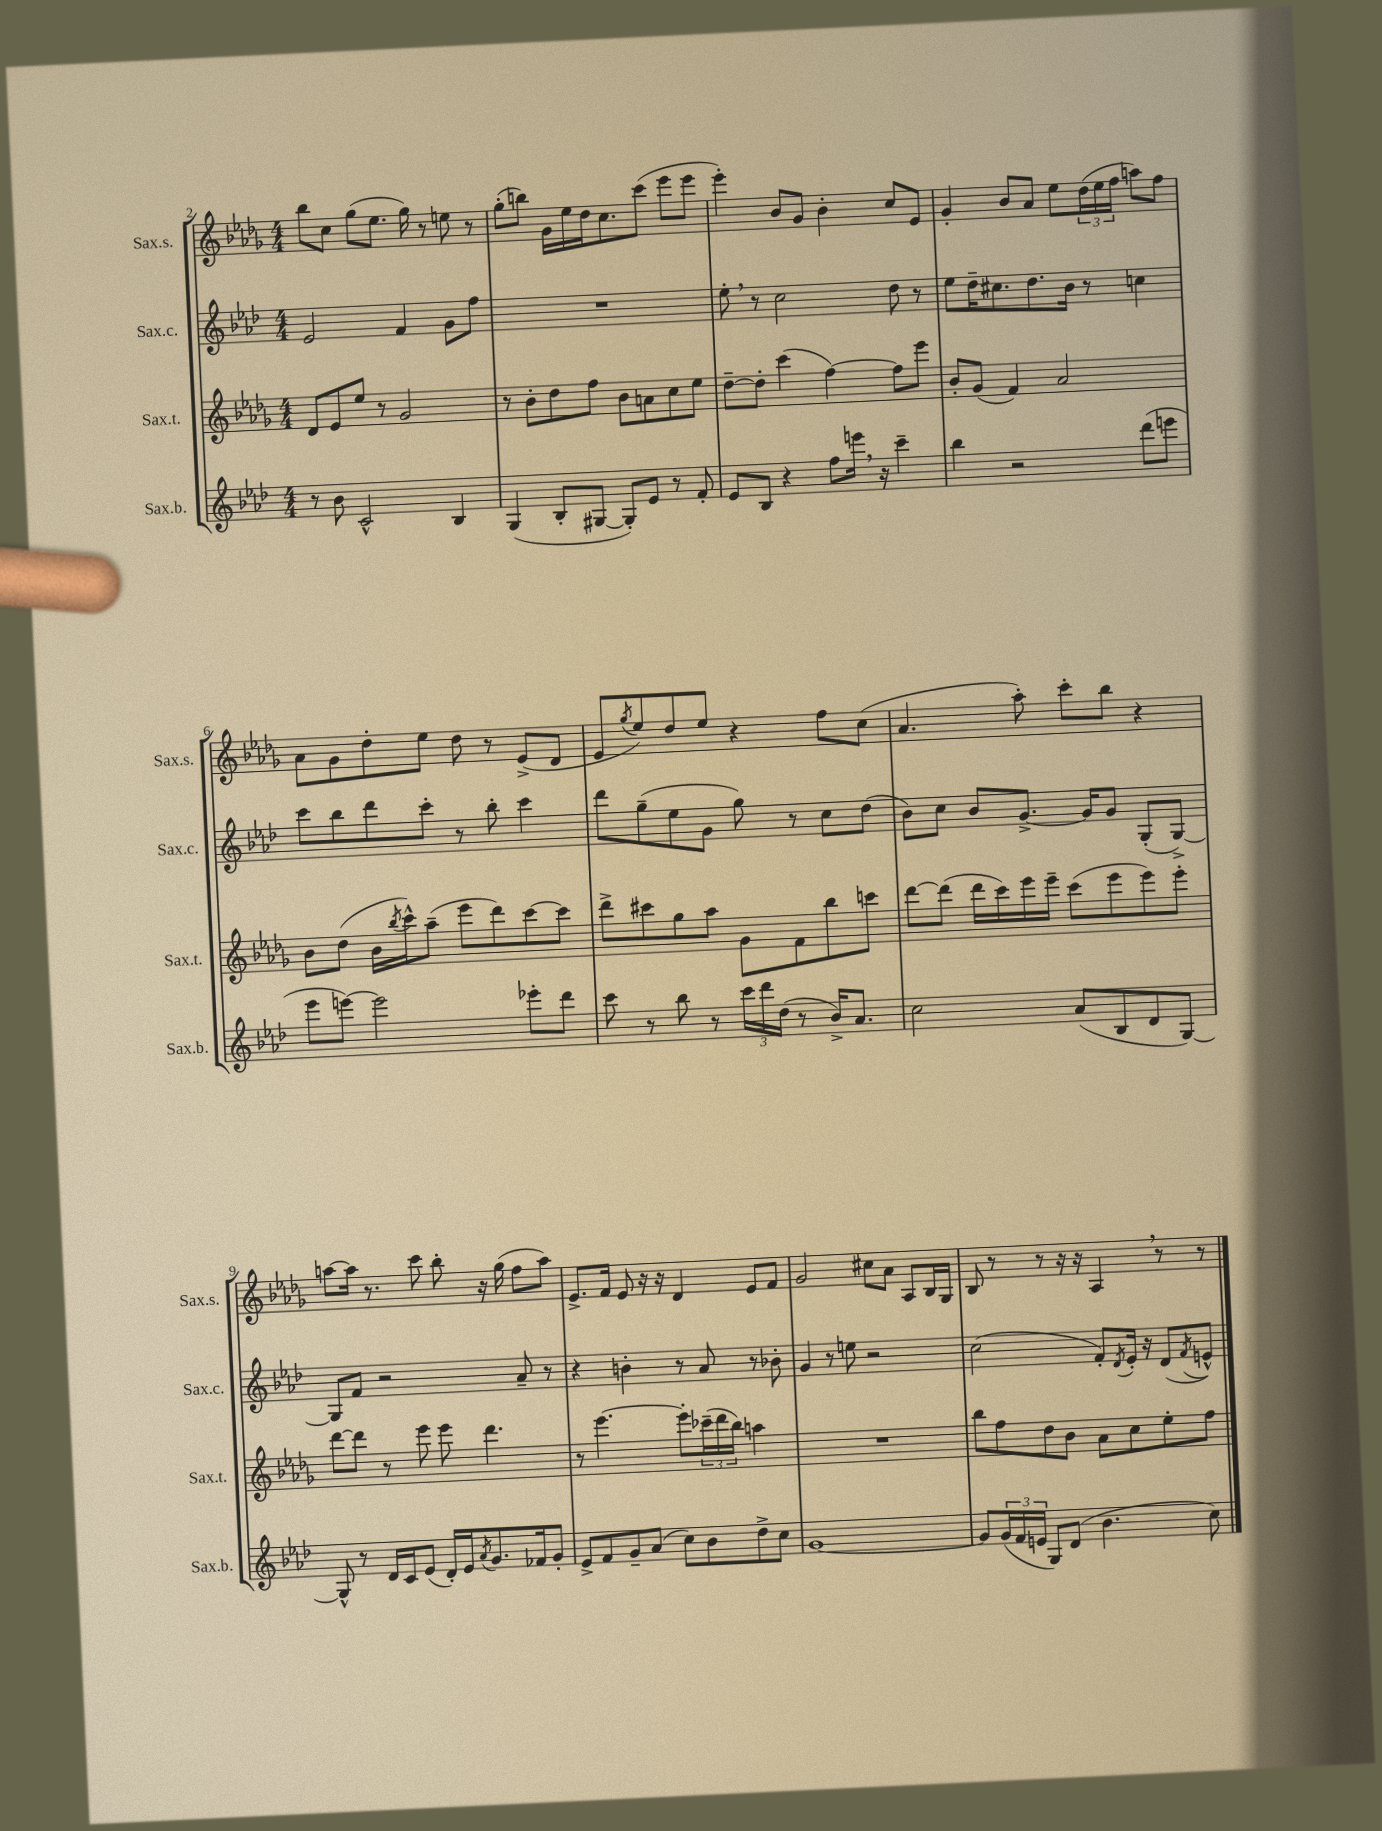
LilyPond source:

<<
\new StaffGroup <<
\new Staff = "s0" \with { instrumentName = "Sax.s." shortInstrumentName = "Sax.s." } {
    \clef treble \key des \major \numericTimeSignature \time 4/4
    bes''8 c''8 ges''8( ees''8. ges''16) r8 e''8 r8 |
    ges''8-.( b''8) ges'16 ees''16 des''16 c''8. c'''8( ees'''8 ees'''8 |
    ees'''4-.) bes'8 ges'8 bes'4-. c''8 ees'8 |
    ges'4-. bes'8 aes'8 ees''8 \tuplet 3/2 { des''16( ees''16 f''16 } a''8) f''8 |
    aes'8 ges'8 des''8-. ees''8 des''8 r8 ees'8->( des'8 |
    ees'8 \acciaccatura { ges''8 } ees''8) des''8 ees''8 r4 f''8 c''8( |
    aes'4. aes''8-.) c'''8-. bes''8 r4 |
    a''8~ a''16 r8. c'''8 bes''8-. r16 ges''16( f''8 a''8) |
    ees'8.-> f'16 ees'8 r16 r16 des'4 ees'8 f'8 |
    ges'2 cis''8 aes'8 aes8 bes16 ges16 |
    bes8 r8 r8 r16 r16 aes4 \breathe r8 r8 \bar "|." |
}
\new Staff = "s1" \with { instrumentName = "Sax.c." shortInstrumentName = "Sax.c." } {
    \clef treble \key aes \major \numericTimeSignature \time 4/4
    ees'2 f'4 g'8 f''8 |
    R1 |
    ees''8-. \breathe r8 c''2 des''8 r8 |
    ees''8 des''16-- cis''8. des''8. bes'16 r8 c''4 |
    c'''8 bes''8 des'''8 c'''8-. r8 bes''8-. c'''4 |
    des'''8 g''8--( ees''8 g'8 g''8) r8 c''8 des''8( |
    bes'8) c''8 bes'8 g'8.~-> g'16 g'8 g8-.( g8~->) |
    g8 f'8 r2 aes'8-- r8 |
    r4 b'4-. r8 aes'8 r8 bes'8-. |
    g'4 r8 e''8 r2 |
    c''2( f'8-.) \acciaccatura { des'8 } ees'16-. r16 des'8( \acciaccatura { f'8 } e'8-^) \bar "|." |
}
\new Staff = "s2" \with { instrumentName = "Sax.t." shortInstrumentName = "Sax.t." } {
    \clef treble \key des \major \numericTimeSignature \time 4/4
    des'8 ees'8 ees''8 r8 ges'2 |
    r8 bes'8-. des''8 f''8 bes'8 a'8 c''8 ees''8 |
    des''8~-- des''8-. c'''4( f''4~) f''8 ees'''8 |
    bes'8-. ges'8( f'4) aes'2 |
    bes'8 des''8( bes'16 \acciaccatura { bes''8 } c'''16-^) aes''8--( ees'''8 des'''8) c'''8~ c'''8 |
    des'''8-> cis'''8 ges''8 aes''8 ges'8 f'8 bes''8 c'''8 |
    des'''8~ des'''8( des'''16 c'''16) ees'''16 ees'''16-- c'''8( ees'''8 ees'''8) ees'''8-. |
    des'''8~ des'''8 r8 ees'''8 ees'''8 des'''4. |
    r8 ees'''4.~ ees'''8-. \tuplet 3/2 { ces'''16--( des'''16 bes''16) } a''4 |
    R1 |
    bes''8 f''8 des''8 bes'8 aes'8 c''8 ees''8-. f''8 \bar "|." |
}
\new Staff = "s3" \with { instrumentName = "Sax.b." shortInstrumentName = "Sax.b." } {
    \clef treble \key aes \major \numericTimeSignature \time 4/4
    r8 bes'8 c'2-^ bes4 |
    g4( bes8-. gis8~ gis8-.) ees'8 r8 f'8-. |
    ees'8 bes8 r4 f''8 e'''16 \breathe r16 c'''4-- |
    bes''4 r2 des'''8( e'''8 |
    ees'''8 e'''8~) e'''2 ees'''8-. des'''8 |
    c'''8 r8 bes''8 r8 \tuplet 3/2 { c'''16 des'''16 des''16( } r8 bes'16->) aes'8. |
    c''2 aes'8( bes8 des'8 g8~) |
    g8-^ r8 des'16 c'16 ees'8( des'16-.) ees'16 \acciaccatura { aes'8 } g'8. fes'16 g'8-. |
    ees'8-> f'8 g'8-- aes'8( c''8) bes'8 des''8-> c''8 |
    g'1~ |
    g'8 \tuplet 3/2 { g'16( f'16 e'16 } g8) des'8( bes'4. c''8) \bar "|." |
}
>>
>>
\layout { \context { \Score currentBarNumber = #2 } }
